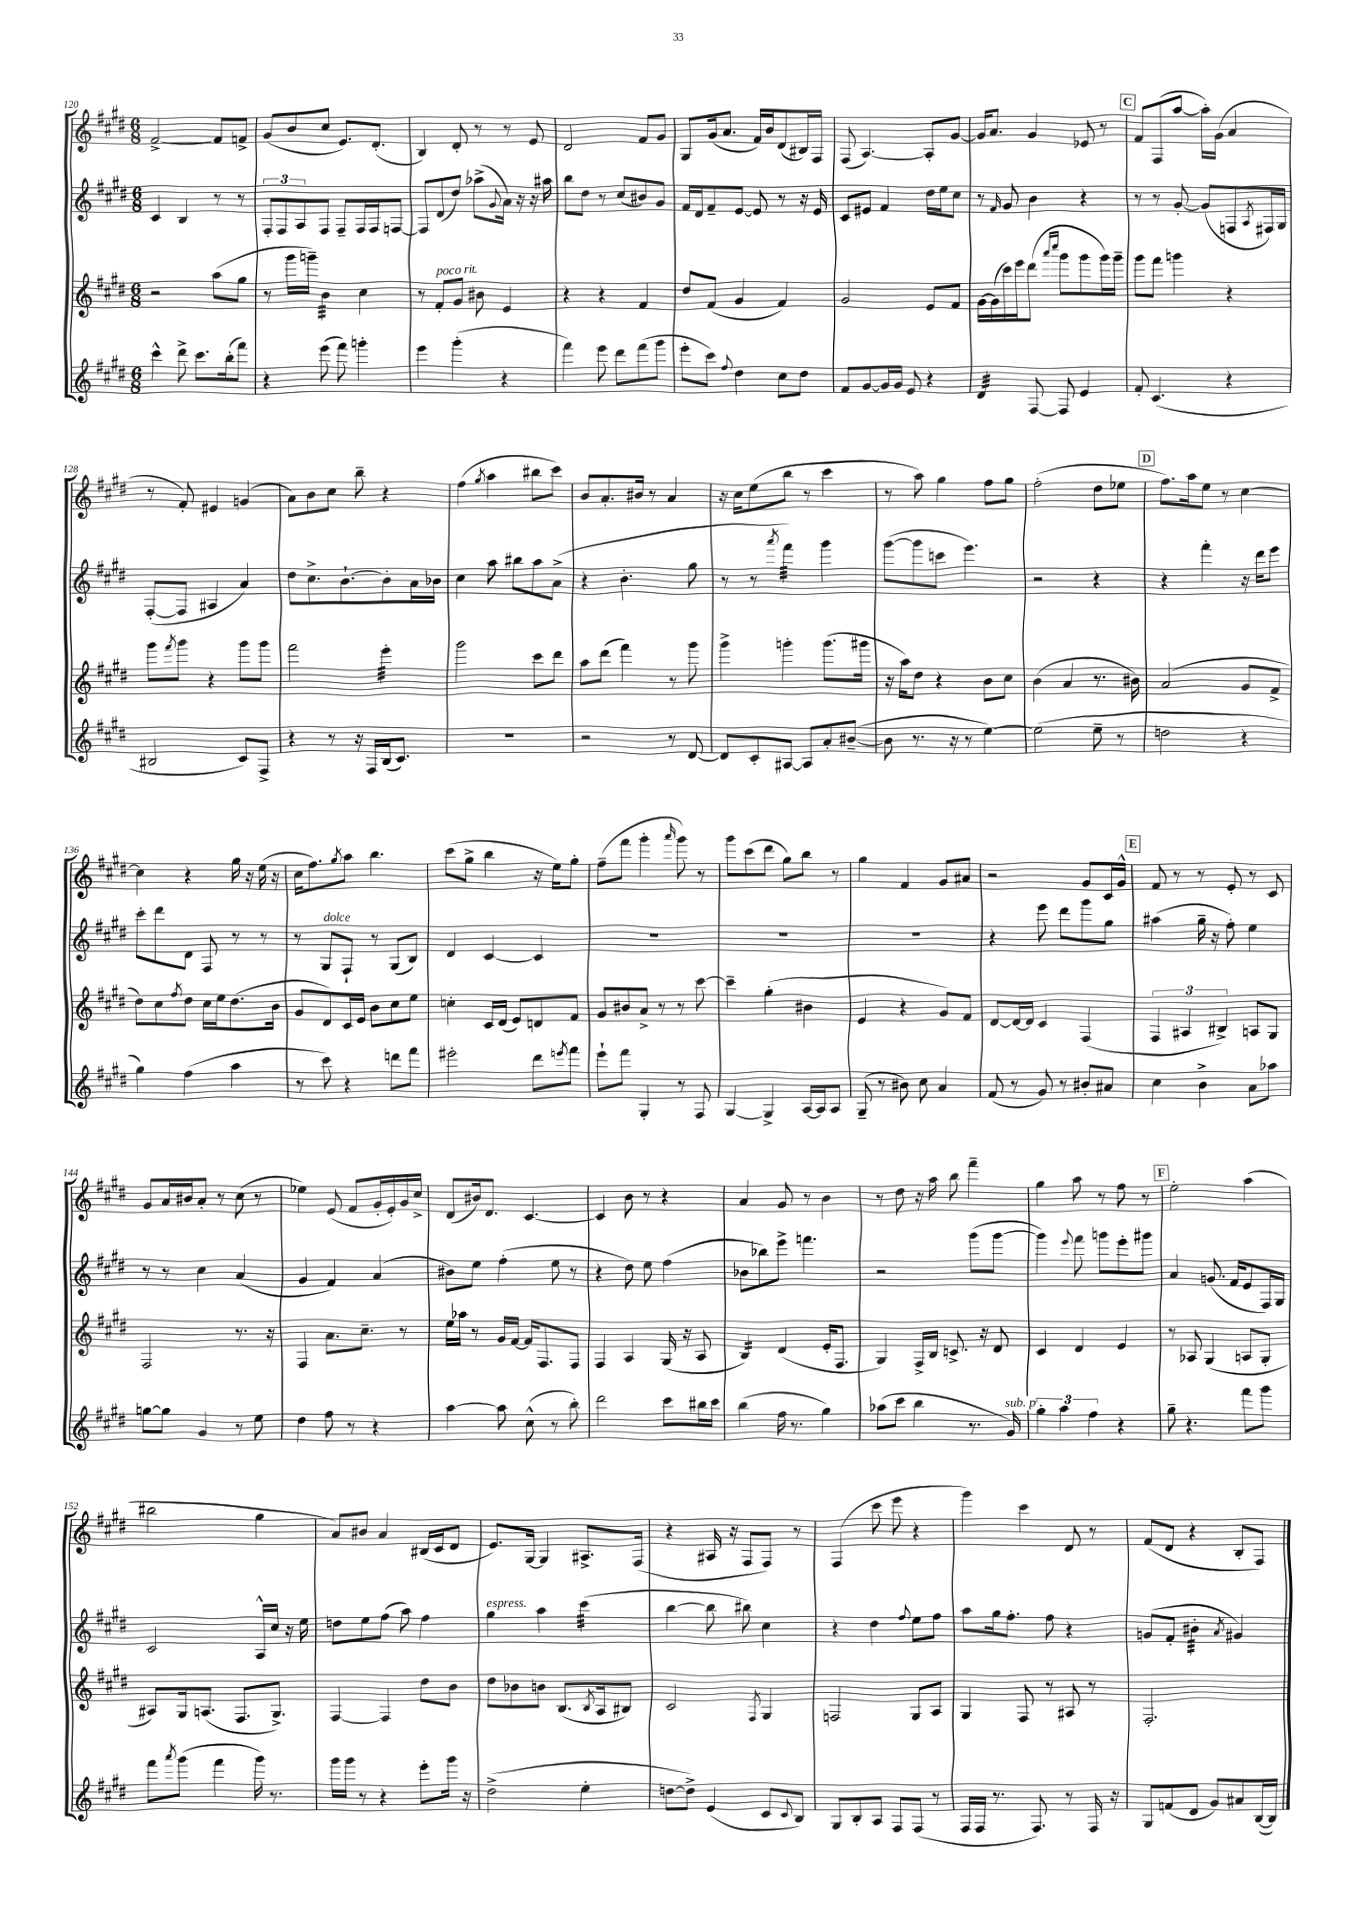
<<
\new StaffGroup <<
\new Staff = "s0" {
    \clef treble \key e \major \numericTimeSignature \time 6/8
    fis'2~-> fis'8 f'8-> |
    gis'8( b'8 cis''8 e'8.) dis'8.-.( |
    b4) dis'8-. r8 r8 e'8 |
    dis'2 fis'8 gis'8 |
    gis8 gis'16( a'8. fis'16) b'16 dis'8( bis16) fis16 |
    fis8( a4.~) a8-. gis'8~ |
    gis'16 a'8. gis'4 ees'8 r8 |
    \mark \markup { \box "C" } fis'8 fis8( a''8~ a''16-.) gis'16( a'4 |
    r8 fis'8-.) eis'4 g'4( |
    a'8) b'8 cis''8 b''8-- r4 |
    fis''4( \acciaccatura { gis''8 } a''4 bis''8 cis'''8) |
    b'8 a'8.-. bis'16 r8 a'4 |
    r16 cis''16 e''8( b''8 r8 cis'''4 |
    r8 a''8) gis''4 fis''8 gis''8 |
    fis''2-.( dis''8 ees''8 |
    \mark \markup { \box "D" } fis''8.) a''16 e''8 r8 cis''4~ |
    cis''4 r4 gis''16 r16 e''16( r16 |
    cis''16 fis''8.) \acciaccatura { gis''8 } a''8 b''4. |
    cis'''8( gis''8-> b''4 r16 e''16) gis''8-. |
    fis''8--( fis'''8 gis'''4-. \grace { a'''16 } gis'''8) r8 |
    gis'''8 cis'''8( dis'''8 gis''8) b''8 r8 |
    gis''4 fis'4 gis'8 ais'8 |
    r2 gis'8 cis'16 gis'16-^ |
    \mark \markup { \box "E" } fis'8 r8 r8 e'8-. r8 cis'8 |
    gis'8 a'16 bis'16 a'8-. r8 cis''8( r8 |
    ees''4) e'8( fis'8 gis'16-. e'16-.) gis'16 cis''16-> |
    dis'8( bis'16) dis'8. cis'4.~ |
    cis'4 b'8 r8 r4 |
    a'4 gis'8 r8 b'4 |
    r8 dis''8 r16 a''16 b''8 fis'''4-- |
    gis''4 a''8 r8 fis''8 r8 |
    \mark \markup { \box "F" } e''2-. a''4( |
    bis''2 gis''4 |
    a'8) bis'8 a'4 bis16( cis'16 dis'8 |
    e'8.) gis16~ gis4 ais8.-> fis16( |
    r4 ais16 r16 fis8 fis8) r8 |
    fis4( cis'''8 e'''8 r4 |
    gis'''4) cis'''4 dis'8 r8 |
    fis'8( dis'8 r4 b8-. fis8) \bar "|." |
}
\new Staff = "s1" {
    \clef treble \key e \major \numericTimeSignature \time 6/8
    cis'4 b4 r8 r8 |
    \tuplet 3/2 { fis8-. fis8 a8 } fis8 fis8-- fis16 fis16 f8~ |
    f8 dis'8( dis''8) aes''8->( \appoggiatura { gis'8 } a'16) r16 r16 ais''16 |
    b''8 dis''8 r8 cis''8( bis'8) gis'8 |
    fis'16 dis'16 fis'8-- e'8~ e'8 r8 r16 e'16 |
    cis'8 eis'8 fis'4 dis''16 e''16 cis''8 |
    r8 \grace { fis'16 } gis'8 b'4 r4 |
    \mark \markup { \box "C" } r8 r8 gis'8~-. gis'8( f8 \acciaccatura { a8 } fis16) gis16 |
    fis8~-.( fis8 ais4 a'4) |
    dis''8 cis''8.-> b'8.~-! b'8-. a'16 bes'16 |
    cis''4 a''8 bis''8 a''8 a'8->( |
    r4 b'4.-. gis''8 |
    r8 r8 \acciaccatura { a'''8 } fis'''4:32) gis'''4 |
    gis'''8~( gis'''8 c'''8 e'''4.) |
    r2 r4 |
    \mark \markup { \box "D" } r4 fis'''4-. r16 dis'''16 e'''8 |
    cis'''8-. dis'''8 dis'8 fis8 r8 r8 |
    r8 gis8^\markup { \italic "dolce" } fis8-! r8 gis8( b8) |
    dis'4 cis'4~ cis'4 |
    R2. |
    R2. |
    R2. |
    r4 e'''8 dis'''8 gis'''8 gis''8 |
    \mark \markup { \box "E" } ais''4( gis''16-- r16 fis''8-.) e''4 |
    r8 r8 cis''4 a'4( |
    gis'4 fis'4) a'4( |
    bis'8) e''8 fis''4-.( e''8 r8 |
    r4 dis''8) e''8 fis''4( |
    bes'8 bes''8) e'''8-> f'''4. |
    r2 gis'''8( gis'''8~ |
    gis'''4) \appoggiatura { e'''8 } fis'''8 g'''8 e'''8-. gis'''8 |
    \mark \markup { \box "F" } a'4 g'8.( fis'16 e'8 fis16) gis16 |
    cis'2 a16-^ cis''16 r16 e''16 |
    d''8 e''8 fis''8( a''8) fis''4 |
    gis''4^\markup { \italic "espress." } a''4 cis'''4:32( |
    b''4~ b''8 bis''8) cis''4 |
    r4 dis''4 \appoggiatura { fis''8 } e''8 fis''8 |
    a''8 gis''16 fis''8.-. fis''8 r4 |
    g'8( fis'8-. bis'4:32-. \acciaccatura { a'8 } gis'4) \bar "|." |
}
\new Staff = "s2" {
    \clef treble \key e \major \numericTimeSignature \time 6/8
    r2 a''8( gis''8 |
    r8 gis'''16 g'''16--) b'4:32 cis''4 |
    r8 fis'8-.^\markup { \italic "poco rit." } gis'8 bis'8 e'4 |
    r4 r4 fis'4 |
    dis''8 fis'8( gis'4 fis'4) |
    gis'2 e'8 fis'8 |
    gis'16~ gis'16( cis'''16) e'''16 dis'''8( \grace { a'''16 cis''''16 } gis'''8 gis'''8 gis'''16) gis'''16-- |
    \mark \markup { \box "C" } gis'''8 fis'''8 g'''4 r4 |
    gis'''8 \acciaccatura { fis'''8 } gis'''8 r4 gis'''8 gis'''8 |
    fis'''2 e'''4:32-. |
    gis'''2 cis'''8 dis'''8 |
    a''8 dis'''8( fis'''4) r8 gis'''8 |
    gis'''4-> g'''4-. g'''8.( gis'''16 |
    r16 a''16) dis''8 r4 b'8 cis''8 |
    b'4( a'4 r8. bis'16) |
    \mark \markup { \box "D" } a'2( gis'8 fis'8-> |
    dis''8) cis''8 \acciaccatura { fis''8 } dis''8 cis''16 e''16 dis''8.( b'16 |
    gis'8 dis'8) cis'16 e'16 b'8 cis''8 e''8 |
    c''4-. cis'16 dis'16( e'8) d'8 fis'8 |
    gis'8 bis'8 a'8-> r8 r8 cis'''8~ |
    cis'''4-- gis''4-.( bis'4 |
    e'4 r4 gis'8) fis'8 |
    dis'8~ dis'16~ dis'16 cis'4 fis4( |
    \mark \markup { \box "E" } \tuplet 3/2 { fis4 ais4 bis4->) } a8 gis8 |
    fis2 r8. r16 |
    fis4 a'8. cis''8.-- r8 |
    e''16 aes''16 r8 gis'16 fis'16~ fis'16 fis8. fis8 |
    fis4 a4 gis16( r16 a8 |
    b4:16) dis'4( e'16-. fis8. |
    gis4) fis16-> b16 c'8.-> r16 dis'8 |
    cis'4 dis'4 e'4 |
    \mark \markup { \box "F" } r8 aes8 gis4( a8 gis8-. |
    ais8) gis16 a8.( fis8. gis8.->) |
    fis4~ fis4 dis''8 b'8 |
    dis''8 bes'8 b'8 b8.( \acciaccatura { b8 } a16 bis8) |
    cis'2 \acciaccatura { fis8 } gis4 |
    f2 gis8 a8 |
    gis4 fis8 r8 ais8 r8 |
    fis2.-. \bar "|." |
}
\new Staff = "s3" {
    \clef treble \key e \major \numericTimeSignature \time 6/8
    cis'''4-^ dis'''8-> cis'''8. b''16-.( fis'''8) |
    r4 e'''8( fis'''8) g'''4-. |
    e'''4 gis'''4-.( r4 |
    fis'''4) e'''8 dis'''8 fis'''8( gis'''8 |
    e'''8-. cis'''8) \appoggiatura { fis''8 } dis''4 cis''8 dis''8 |
    fis'8 gis'8~ gis'16 gis'16 e'8 r4 |
    dis'4:32 fis8~ fis8 e'4 |
    \mark \markup { \box "C" } fis'8-. cis'4.( r4 |
    bis2 cis'8) fis8-> |
    r4 r8 r16 fis16 b16( cis'8.) |
    R2. |
    r2 r8 dis'8~ |
    dis'8 cis'8-. ais8~ ais8 a'8-. bis'8~--( |
    bis'8 r8. r16 r8 e''4~) |
    e''2( e''8-- r8 |
    \mark \markup { \box "D" } d''2 r4 |
    gis''4) fis''4( a''4 |
    r8 cis'''8) r4 d'''8 fis'''8 |
    eis'''2-. dis'''8 \acciaccatura { e'''8 } fis'''8 |
    e'''8-! fis'''8 gis4-. r8 fis8 |
    gis4~ gis4-> a16~ a16 a8 |
    gis8--( r8 bis'8) cis''8 a'4 |
    fis'8( r8 gis'8) r8 bis'8-. ais'8 |
    \mark \markup { \box "E" } cis''4 b'4-> a'8 aes''8 |
    g''8~ g''8 gis'4 r8 e''8 |
    dis''4 fis''8 r8 r4 |
    a''4~ a''8 cis''8-^( r8 b''8-.) |
    dis'''2 cis'''8 bis''16 cis'''16 |
    b''4( fis''16 r8. gis''4) |
    aes''8( cis'''8 b''4 r8. gis'16^\markup { \italic "sub. p" }) |
    \tuplet 3/2 { gis''4-. a''4 fis''4 } r4 |
    \mark \markup { \box "F" } gis''8-- r4. fis'''8 gis'''8 |
    fis'''8 \acciaccatura { a'''8 } gis'''8( fis'''4 gis'''16) r8. |
    gis'''16 gis'''16 r8 r4 e'''8-. gis'''16 r16 |
    dis''2->( e''4-. |
    d''8~ d''8->) e'4( cis'8 \appoggiatura { cis'8 } b8) |
    gis8 b8-. a8 fis8 fis8( r8 |
    fis16 fis16 r8. fis8.) r8 fis16 r16 |
    gis8 f'8( dis'8 gis'8) ais'8 b16~( b16) \bar "|." |
}
>>
>>
\layout { \context { \Score currentBarNumber = #120 } }
